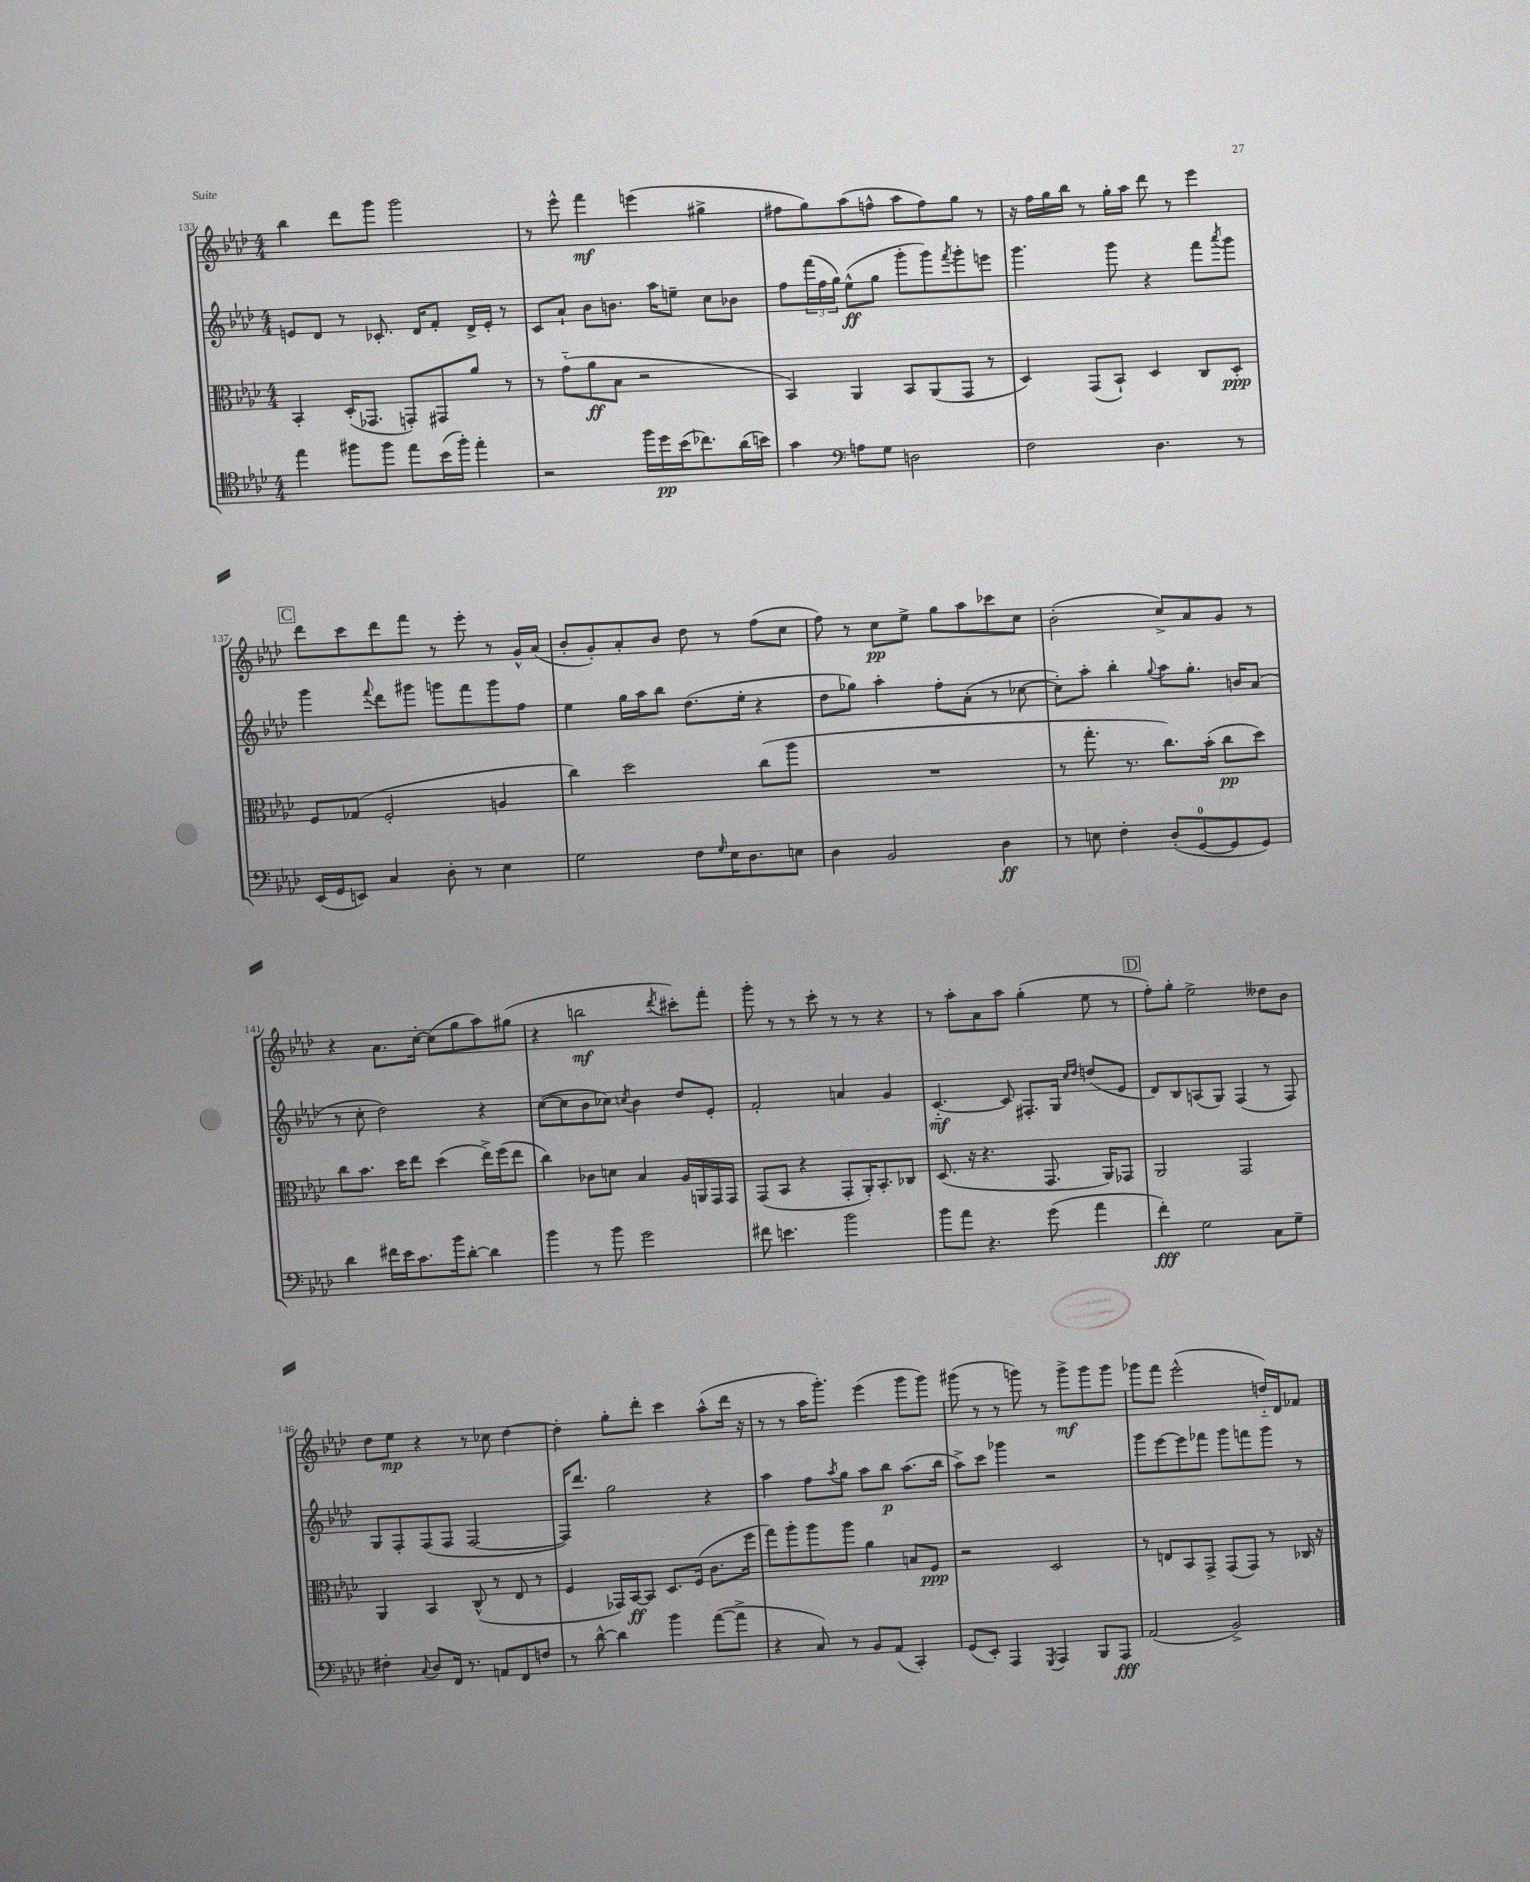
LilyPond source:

<<
\new StaffGroup <<
\new Staff = "s0" {
    \clef treble \key aes \major \numericTimeSignature \time 4/4
    bes''4 des'''8 g'''8 g'''2 |
    r8 ees'''8-^ f'''4\mf e'''4( gis''4-> |
    fis''8 g''8) aes''8( f''8-^ aes''8 f''8) g''8 r8 |
    r16 f''16 g''16 bes''16 r8 g''16-. aes''16 des'''8 r8 ees'''4 |
    \mark \markup { \box "C" } des'''8 c'''8 des'''8 f'''8 r8 ees'''8-. r8 g'16-^ aes'16( |
    bes'8-. g'8-.) aes'8-. bes'8 des''8 r8 f''8( c''8 |
    f''8) r8 c''8\pp ees''8-> g''8 aes''8 ces'''8 c''8 |
    bes'2-.( c''8->) aes'8 g'8 r8 |
    r4 aes'8. c''16~-. c''8( g''8 aes''8) gis''8( |
    r4 b''2\mf \acciaccatura { des'''8 } cis'''8-.) f'''8-. |
    g'''8-. r8 r8 c'''8-. r8 r8 r4 |
    r8 aes''8-. aes'8 aes''8 g''4-.( ees''8 r8 |
    \mark \markup { \box "D" } f''8-.) g''8-. ees''2-> deses''8 bes'8 |
    des''8 ees''8\mp r4 r8 ces''8 des''4~ |
    des''4-. g''8-. des'''8-. c'''4 aes''8-^( des'''16 r16 |
    r8 r8 aes''16 g'''8.-.) ees'''4( g'''8 g'''8) |
    gis'''8( r8 r8 g'''8) r8 g'''8->\mf g'''8 g'''8 |
    ges'''8 f'''8 ees'''2-^( d''16-_) des'16 fes'8 \bar "|." |
}
\new Staff = "s1" {
    \clef treble \key aes \major \numericTimeSignature \time 4/4
    e'8 des'8 r8 ces'8.-. des'16 f'8-. des'16-> e'16-. r8 |
    c'8 aes'8-! bes'8 b'8. aes''16 e''8-- c''8 bes'8 |
    f''8 \tuplet 3/2 { f'''16( f''16 g''16) } ees''8-^\ff( g''8 g'''8-. g'''8) \acciaccatura { f'''8 } g'''8-. e'''8 |
    g'''4. g'''8 r4 f'''8 \acciaccatura { aes'''8 } g'''8 |
    \mark \markup { \box "C" } g'''4 \appoggiatura { f'''8 } des'''8 gis'''8 g'''8 f'''8 g'''8 f''8 |
    ees''4 g''16 aes''16 bes''8 des''8.( ees''16-. r4 |
    des''8 ges''8) aes''4-. f''8-. aes'8-.( r8 ces''8~ |
    ces''8-.) aes''8-. bes''4-. \appoggiatura { g''8 } aes''8 g''8.-. b'16 aes'8( |
    r8 c''8-. des''2) r4 |
    c''8~( c''8 bes'8 ces''8) \acciaccatura { c''8 } bes'4 des''8 ees'8-. |
    f'2-. a'4 g'4 |
    c'4.~-_\mf c'8 fis8.-. g16 \grace { c''16 des''16 } d''8( ees'8 |
    \mark \markup { \box "D" } des'8) bes8 a8( g8) f4( r8 f8) |
    g8 f8-. f8( f8 f2~ |
    f16) des'''8. g''2 r4 |
    aes''4 f''8 \acciaccatura { aes''8 } g''8 aes''8 bes''8\p aes''8.( bes''16 |
    aes''8->) c'''8 ges'''4 r2 |
    g'''8 ees'''8~ ees'''8 fes'''8 g'''8 f'''8 g'''8 r8 \bar "|." |
}
\new Staff = "s2" {
    \clef alto \key aes \major \numericTimeSignature \time 4/4
    bes,4-. des16-.( ges,8. g,8-.) gis,8 aes'8 r8 |
    r8 g'8-_( aes'8\ff bes8 r2 |
    bes,4) aes,4 bes,8 aes,8( g,8 r8 |
    des4) g,8( bes,8-!) des4 c8 des8-.\ppp |
    \mark \markup { \box "C" } f8 ges8( f2-. a4 |
    c''4) des''2 c''8( aes''8 |
    R1 |
    r8 g''8.-. r8. c''8.) bes'16-.( c''8\pp des''8) |
    c''8 bes'8. des''16 ees''8 des''4( ees''16->) f''16( ees''8 |
    c''4) ces'8 d'8 bes4 aes16 a,16 g,16 g,16 |
    g,8( bes,8 r4 g,8-. aes,16-.) bes,8.-. ces8 |
    des8.( r16 r4. g,8. aes,16) ges,8 |
    \mark \markup { \box "D" } aes,2 g,2 |
    aes,4 bes,4 c8-^( r8 ees8 r8 |
    f4 ges,16) bes,16~\ff bes,8 des8. f16( c'8. f''16 |
    g''8) aes''8-. aes''8 aes''8 aes'4 b8 f8\ppp |
    r2 des2 |
    r8 e8 bes,8 g,8-> g,8( g,8) r8 ces16 r16 \bar "|." |
}
\new Staff = "s3" {
    \clef tenor \key aes \major \numericTimeSignature \time 4/4
    ees''4 fis''8 fis''8 ees''8 bes'16( fis''16-.) ees''4-. |
    r2 f''16 des''16\pp bes'16( ces''8.) aes'16( b'16) |
    g'4 \clef bass a8 g8 d2 |
    f2 des4. r8 |
    \mark \markup { \box "C" } ees,16( g,16 e,8) c4 des8-. r8 ees4 |
    g2 f8 \grace { g16 } ees16 des8. e8 |
    des4 bes,2 des4\ff |
    r8 e8 f4-. des8-.( g,8-0~ g,8 g,8) |
    des'4 fis'16 ees'16 c'8. bes'16 des'8~-. des'4 |
    bes'4 r8 bes'8 g'2 |
    fis'8 e'4. bes'2 |
    bes'8 aes'8 r4. g'8( aes'4 |
    \mark \markup { \box "D" } f'4-.\fff) g2 c8 g8-- |
    fis4-. \appoggiatura { c8 } des8 f,16 r8. a,8 f,8 f8 |
    r8 des'8~-^ des'4 bes'4 aes'8~( aes'8-> |
    r4 c8) r8 bes,8 aes,8( c,4-.) |
    g,8( ees,8-.) aes,,4 \acciaccatura { g,,8 } aes,,4 bes,,8 aes,,8\fff |
    aes,2( bes,2->) \bar "|." |
}
>>
>>
\layout { \context { \Score currentBarNumber = #133 } }
